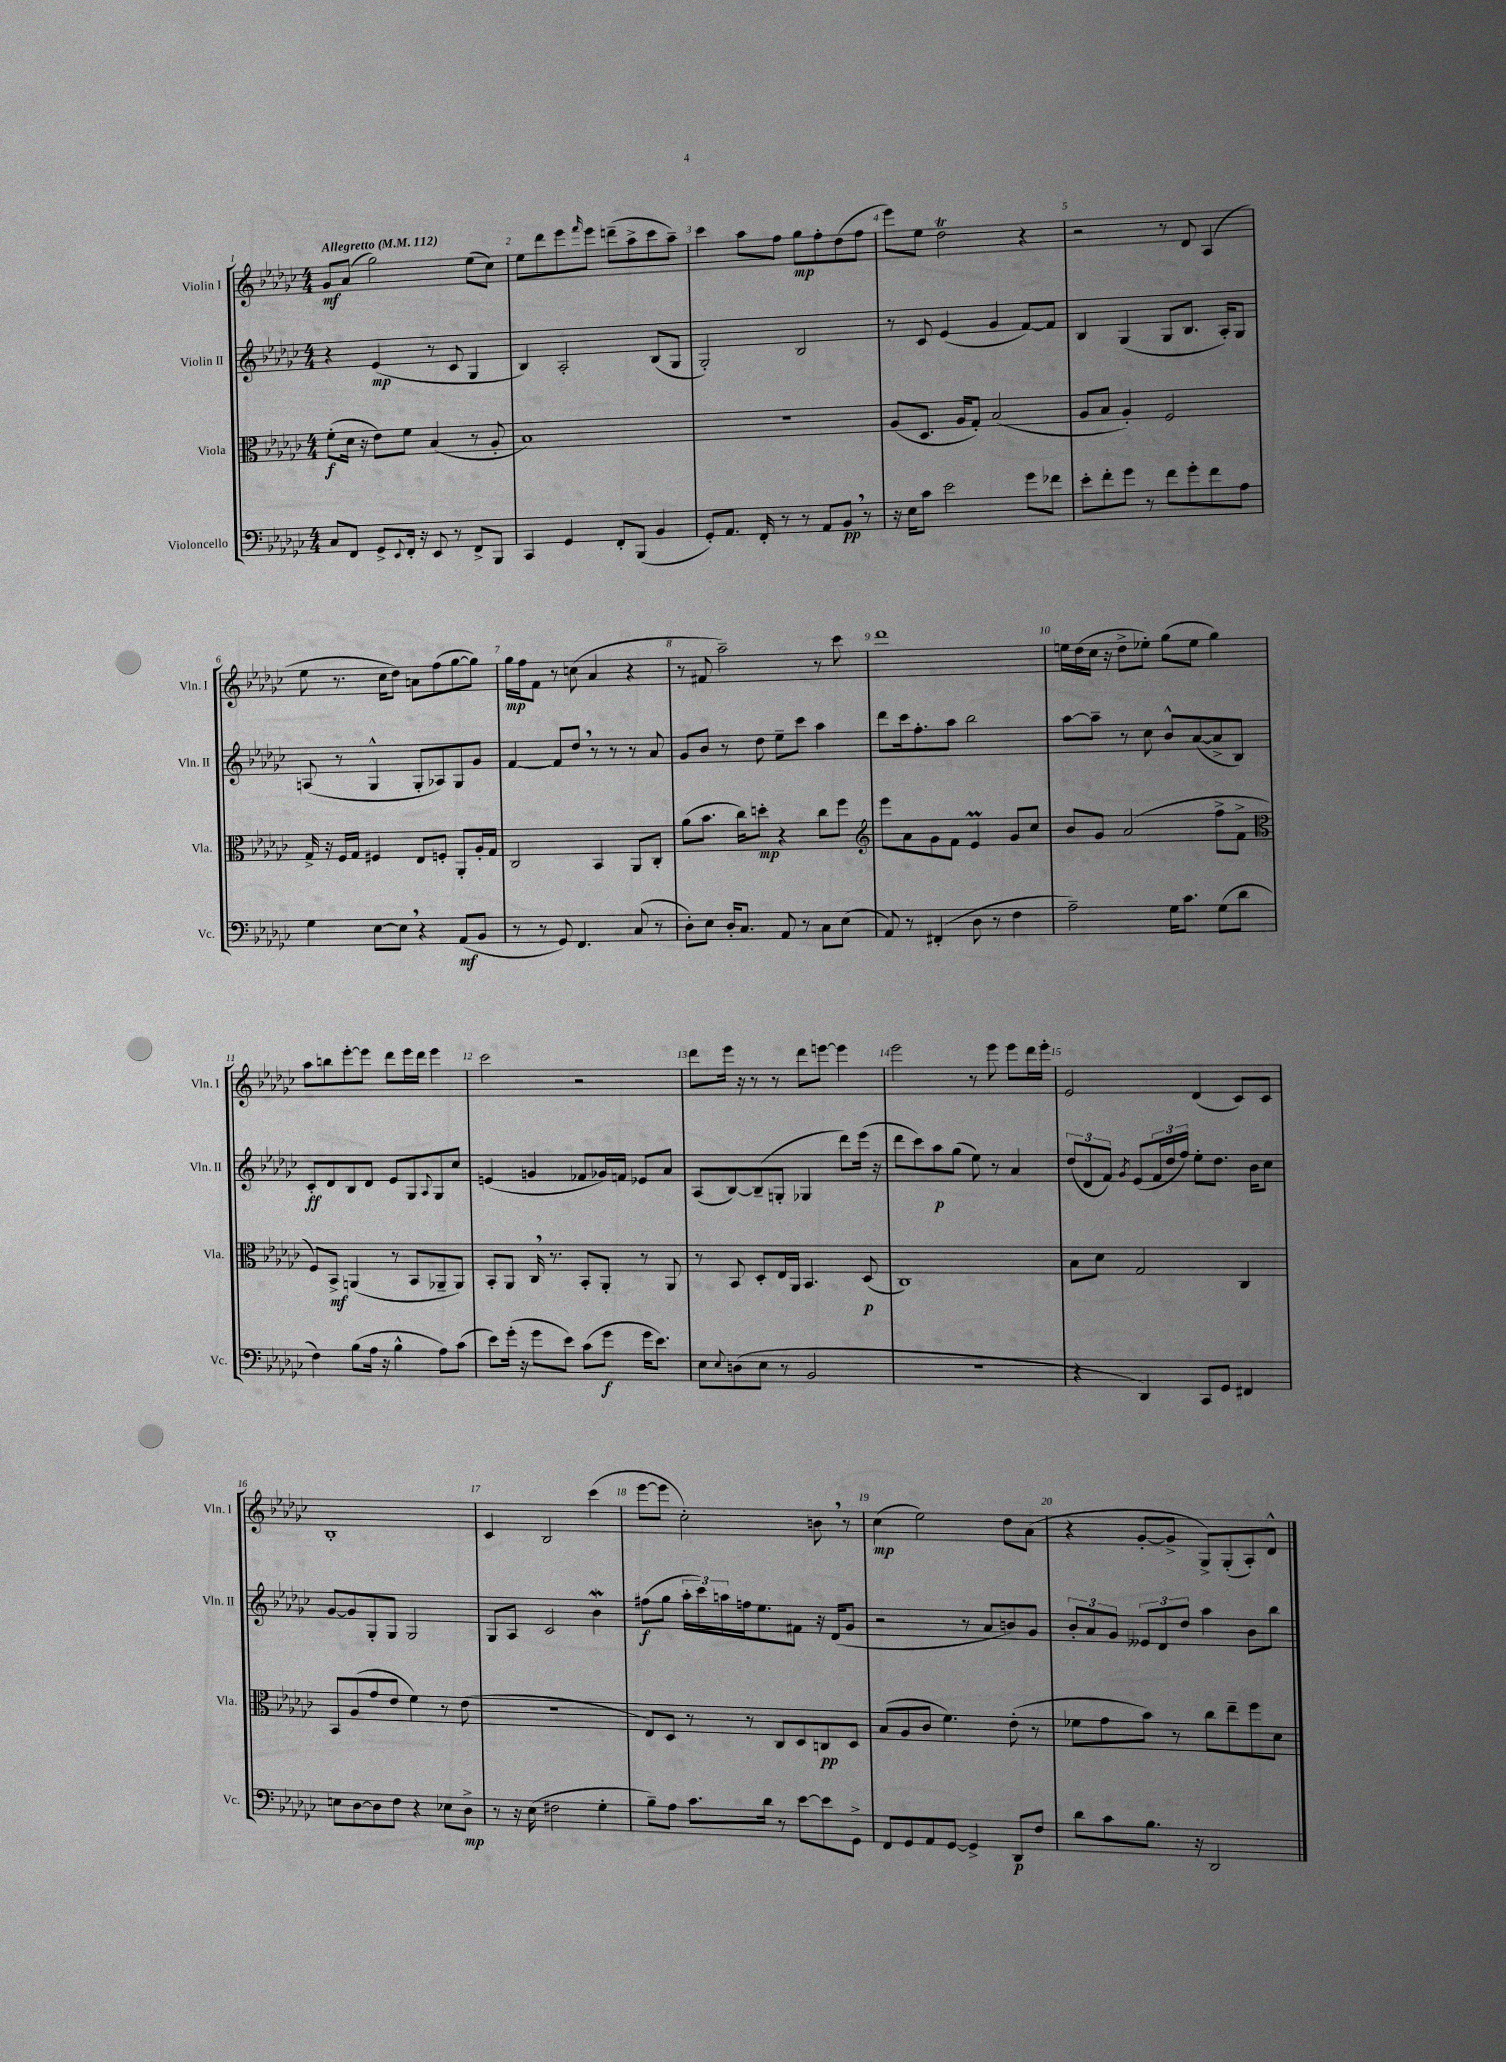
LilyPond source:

<<
\new StaffGroup <<
\new Staff = "s0" \with { instrumentName = "Violin I" shortInstrumentName = "Vln. I" } {
    \clef treble \key ges \major \numericTimeSignature \time 4/4 \tempo "Allegretto" 4 = 112
    ges'8\mf aes'8( ges''2) ees''8( ces''8) |
    ees''8 des'''8 ees'''8 \grace { f'''16 } ees'''8 d'''8--( aes''8-> ces'''8 aes''8--) |
    ces'''4 aes''8 f''8 ges''8\mp f''8-. des''8( f''8 |
    ees'''8) ees''8 des''2\trill r4 |
    r2 r8 des'8 aes4( |
    ees''8 r8. ces''16 des''8) a'8 f''8( ges''8~ ges''8) |
    ges''16\mp f''16 f'8 r8 c''8( aes'4 r4 |
    r8 fis'8 aes''2--) r8 ces'''8 |
    des'''1 |
    e''16 des''16( ces''16 r16 des''8-> ees''8-.) ges''8( ees''8 ges''4) |
    aes''8 b''8 ees'''8~-. ees'''8 des'''8 ees'''16 des'''16 ees'''4 |
    ces'''2 r2 |
    des'''8 ees'''16 r16 r8 r8 des'''8 e'''8~ e'''4 |
    ees'''2 r8 ees'''8 ees'''8 des'''16 ees'''16-. |
    ees'2 des'4( ces'8) ces'8 |
    bes1-. |
    ces'4 bes2 ces'''4( |
    ees'''8~ ees'''8 ces''2-.) b'8 \breathe r8 |
    ces''4\mp( ees''2) des''8 aes'8( |
    r4 ges'8~-. ges'8-> ges8->) ges8-.( aes8-.) des'8-^ \bar "|." |
}
\new Staff = "s1" \with { instrumentName = "Violin II" shortInstrumentName = "Vln. II" } {
    \clef treble \key ges \major \numericTimeSignature \time 4/4
    r4 ees'4\mp( r8 ces'8 ges4 |
    bes4) aes2-. bes8( ges8 |
    ges2-.) bes2 |
    r8 ces'8 ees'4( ges'4 f'8~) f'8 |
    bes4 ges4( ges8 bes8. aes16-.) ges8 |
    a8( r8 ges4-^ ges8-. aes8) ges8 ges'8 |
    f'4~ f'8 des''8 \breathe r8 r8 r8 aes'8 |
    ges'8 bes'8 r8 des''8 ees''8-- ces'''8 aes''4 |
    des'''8 ces'''16 f''8.-. aes''8 bes''2 |
    aes''8~ aes''8-- r8 ces''8 bes'8-^ aes'8~( aes'8-> bes8) |
    ces'8-.\ff des'8 bes8 des'8 ees'8 ges8 \appoggiatura { aes8 } ges8 ces''8 |
    e'4( g'4 fes'8 ges'16) f'16 ees'8 aes'8 |
    aes8( bes8~) bes8--( g8-. ges4 des'''8) ees'''16( r16 |
    des'''8 ces'''8) aes''8\p ges''8( ees''8) r8 aes'4 |
    \tuplet 3/2 { des''8( des'8 f'8) } \acciaccatura { ges'8 } ees'8( \tuplet 3/2 { f'16 des''16 f''16) } ees''8-. des''8. bes'16 ces''8 |
    ges'8~ ges'8 ges8-. ges8 ges2 |
    ges8 aes8 ces'2 bes'4\mordent |
    fis''8\f( ges''8 \tuplet 3/2 { aes''16-. ces'''16) a''16 } f''16 ees''8. fis'8 r16 des'16( ges'8 |
    r2 r8 aes'8 b'8) ges'8 |
    \tuplet 3/2 { bes'8-. aes'8 ges'8 } \tuplet 3/2 { eeses'8 des'8 des''8 } aes''4 bes'8 bes''8 \bar "|." |
}
\new Staff = "s2" \with { instrumentName = "Viola" shortInstrumentName = "Vla." } {
    \clef alto \key ges \major \numericTimeSignature \time 4/4
    f'8-.\f( des'16 r16 ees'8) f'8 bes4( r8 aes8-. |
    bes1) |
    R1 |
    aes8( des8. aes16 ges8-.) bes2( |
    aes8 bes8 aes4-.) f2 |
    ges16-> r16 f16 ges16 fis4 ees8 f8-. aes,8-. aes16-. ges16 |
    ces2 bes,4 aes,8 ces8-. |
    aes'8( bes'8. ces''16) d''8-.\mp r4 ces''8 f''8 |
    \clef treble ees'''8 aes'8 ges'8 f'8 ees'4\prall ges'8 ces''8 |
    bes'8 ges'8 aes'2( f''8-> f'8-> |
    \clef alto f8) bes,8->\mf a,4( r8 bes,8 aes,8-- aes,8) |
    bes,8-. aes,8 ces16 \breathe r8. bes,8-. aes,8-. r8 aes,8 |
    r8 bes,8 des8-. ees16 aes,16 bes,4. des8\p( |
    ces1) |
    bes8 des'8 ges2 ces4 |
    bes,8 aes8( ges'8 ees'8 f'4) r8 ees'8( |
    R1 |
    ees8) des8 r8 r8 ces8 des8 c8\pp des8 |
    bes8( aes8 ces'8 f'4.) ees'8-.( r8 |
    fes'8 ges'8 bes'8) r8 ces''8 ees''8-- f''8 des'8 \bar "|." |
}
\new Staff = "s3" \with { instrumentName = "Violoncello" shortInstrumentName = "Vc." } {
    \clef bass \key ges \major \numericTimeSignature \time 4/4
    ces8 f,8 ges,8-> \appoggiatura { ees,8 } f,16-. r16 ees,8 r8 f,8-> bes,,8 |
    ces,4 ges,4 f,8-. bes,,8( bes,4 |
    ges,8-.) aes,8. f,16-. r8 r8 aes,8 bes,8\pp \breathe r8 |
    r16 ees16 ces'8 ees'2 ges'8 fes'8 |
    ees'8-. f'8-. ges'8 r8 f'8 ges'8-. f'8 aes8 |
    ges4 ees8~ ees8 \breathe r4 aes,8\mf( bes,8 |
    r8 r8 ges,8) f,4. ces8( r8 |
    des8-.) ees8 des16-. ces8. aes,8 r8 ces8 ees8( |
    aes,8) r8 fis,4-.( des8 r8 f4 |
    aes2--) ges16 ces'8. ges8( des'8 |
    f4) bes8( aes16 r16 bes4-^ aes8) ces'8( |
    ees'8) ges'16-.( r16 ges'8 ees'8) ces'8( ges'8\f ges'16 ees'8.) |
    ees8 \appoggiatura { ees8 } d8( ees8 r8 bes,2 |
    R1 |
    r4 des,4) ces,8 ges,8 fis,4 |
    e8 des8~ des8 f8 r4 ees8 des8->\mp |
    r8 r16 ees16( fis2 ges4-. |
    bes8--) aes8 ces'8. des'16 r8 ees'8~ ees'8 ges,8-> |
    f,8 ges,8 aes,8 ges,8~ ges,4-> des,8\p f8 |
    des'8 ces'8 bes8. r16 des,2 \bar "|." |
}
>>
>>
\layout { \context { \Score \override BarNumber.break-visibility = ##(#f #t #t) barNumberVisibility = #all-bar-numbers-visible } }
